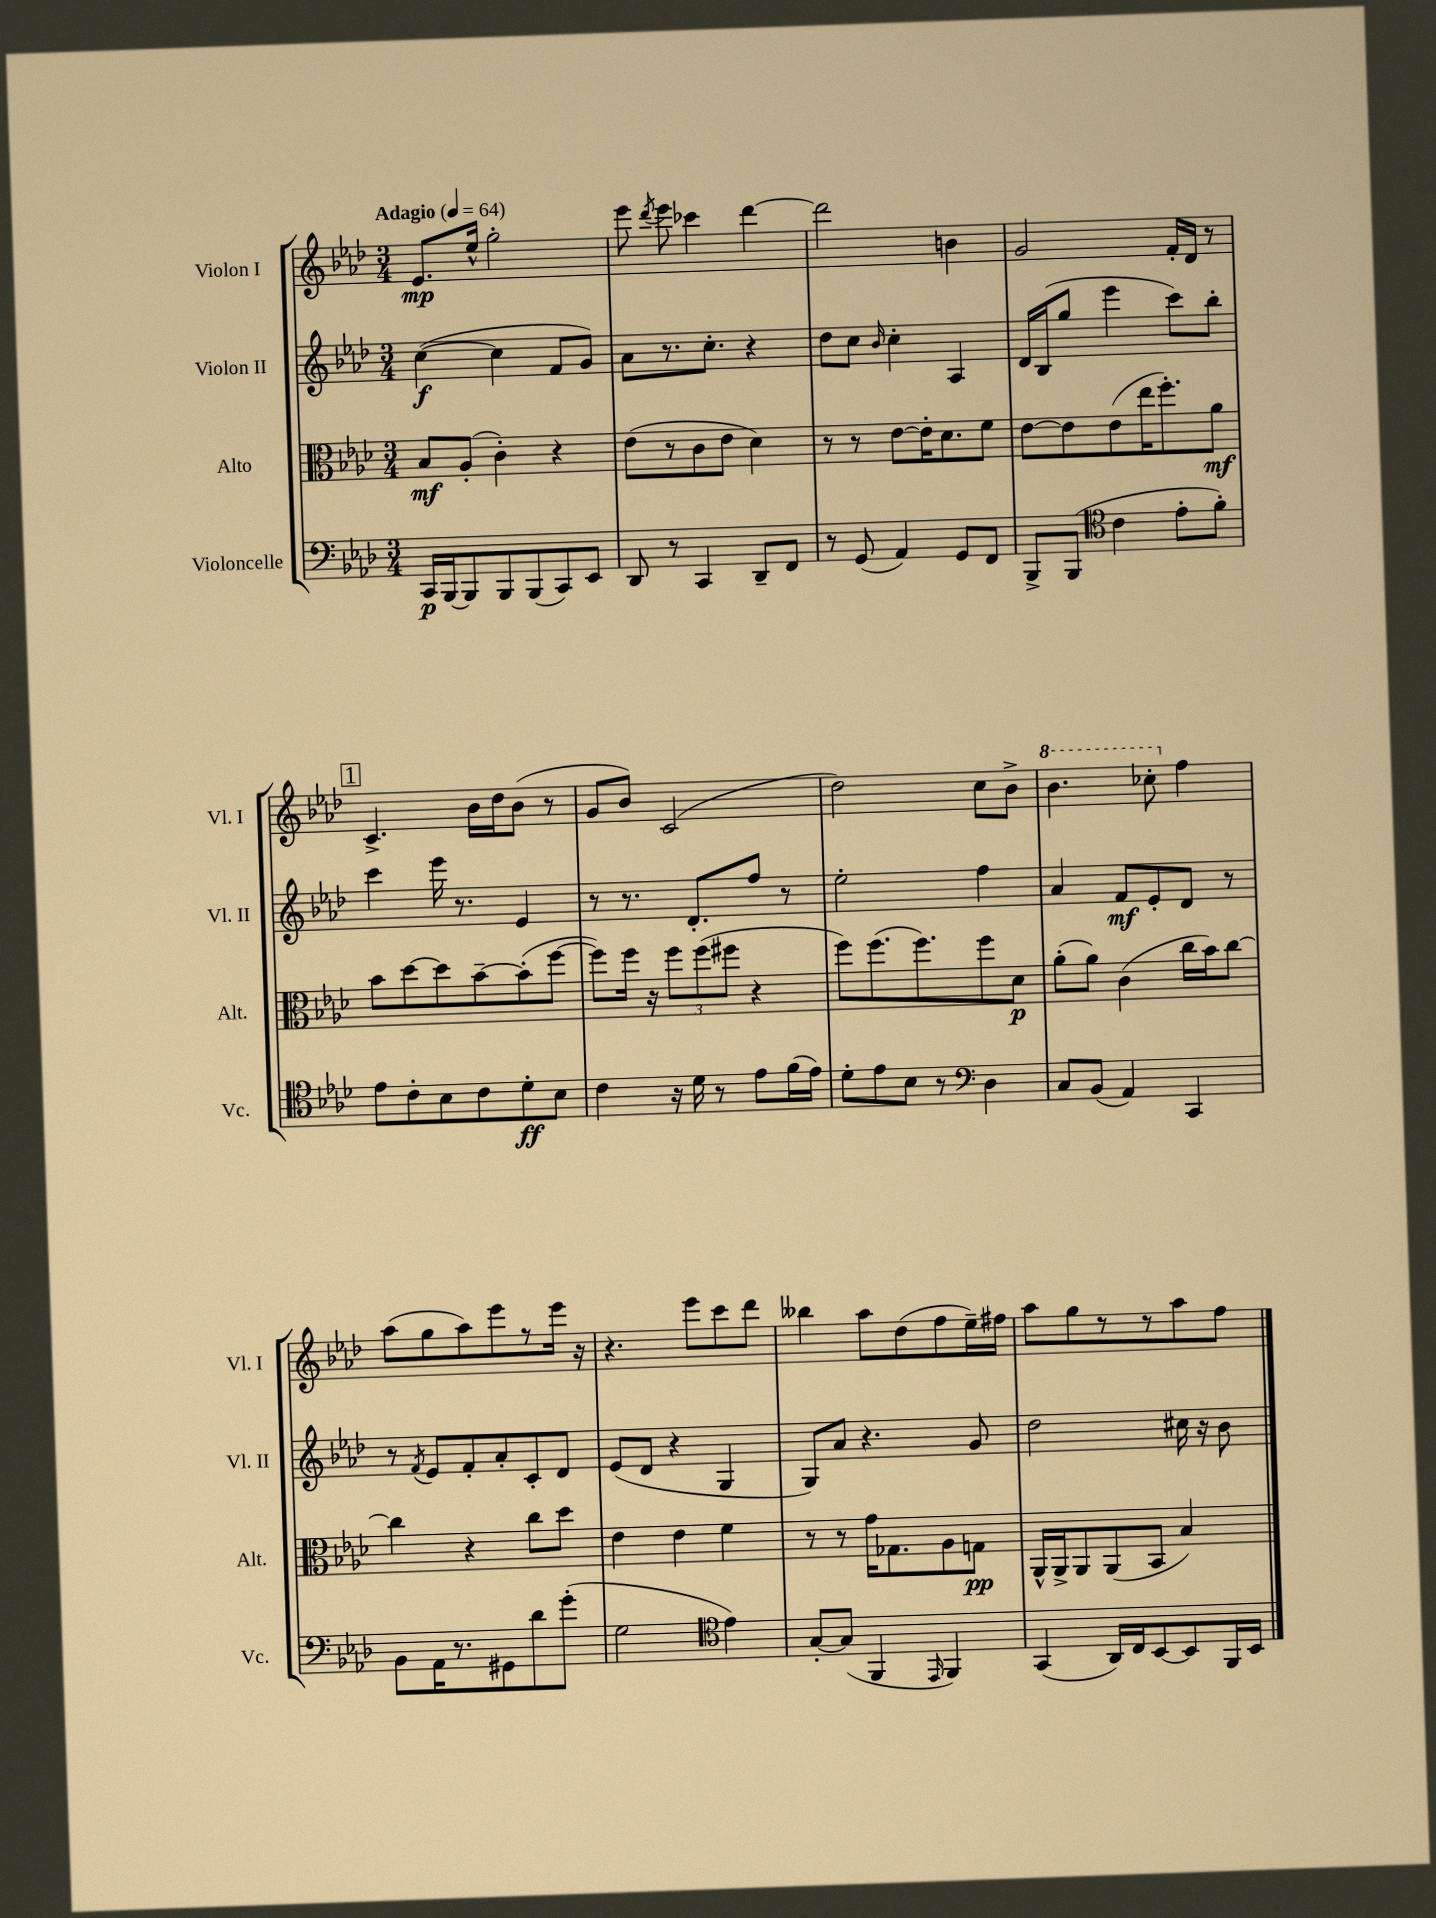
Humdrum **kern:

**kern	**dynam	**kern	**dynam	**kern	**dynam	**kern	**dynam
*part4	*part4	*part3	*part3	*part2	*part2	*part1	*part1
*staff4	*staff4	*staff3	*staff3	*staff2	*staff2	*staff1	*staff1
*I"Violoncelle	*	*I"Alto	*	*I"Violon II	*	*I"Violon I	*
*I'Vc.	*	*I'Alt.	*	*I'Vl. II	*	*I'Vl. I	*
*clefF4	*	*clefC3	*	*clefG2	*	*clefG2	*
*k[b-e-a-d-]	*	*k[b-e-a-d-]	*	*k[b-e-a-d-]	*	*k[b-e-a-d-]	*
*M3/4	*	*M3/4	*	*M3/4	*	*M3/4	*
*MM64	*	*MM64	*	*MM64	*	*MM64	*
=1	=1	=1	=1	=1	=1	=1	=1
!	!	!	!	!	!	!LO:TX:a:B:t=Adagio	!
16CC/LL	p	8B-/L	mf	([4cc\	f	8.e-/L	mp
[16BBB-/J	.	.	.	.	.	.	.
8BBB-/]	.	(8A-'/J	.	.	.	.	.
.	.	.	.	.	.	16ee-^^/Jk	.
8BBB-/	.	4c'\)	.	4cc\]	.	2gg'\	.
(8BBB-/	.	.	.	.	.	.	.
8CC/)	.	4r	.	8f/L	.	.	.
8EE-/J	.	.	.	8g/J)	.	.	.
=2	=2	=2	=2	=2	=2	=2	=2
8DD-/	.	(8e-\L	.	8a-\L	.	8eee-\	.
.	.	.	.	.	.	8qddd-/	.
8r	.	8r	.	8.r	.	8eee-\	.
4CC/	.	8c\	.	.	.	4ccc-X\	.
.	.	.	.	8.cc'\J	.	.	.
.	.	8e-\J	.	.	.	.	.
8DD-~/L	.	4d-\)	.	4r	.	[4ddd-\	.
8FF/J	.	.	.	.	.	.	.
=3	=3	=3	=3	=3	=3	=3	=3
8r	.	8r	.	8dd-\L	.	2ddd-\]	.
(8GG/	.	8r	.	8cc\J	.	.	.
.	.	.	.	16qqb-/	.	.	.
4AA-/)	.	[8e-\L	.	4cc'\	.	.	.
.	.	16e-'\K]	.	.	.	.	.
.	.	8.d-\	.	.	.	.	.
8GG/L	.	.	.	4A-/	.	4bn\	.
8FF/J	.	8f\J	.	.	.	.	.
=4	=4	=4	=4	=4	=4	=4	=4
8BBB-^/L	.	[8e-\L	.	16d-/LL	.	2g/	.
.	.	.	.	(16B-/J	.	.	.
(8BBB-/J	.	8e-\]	.	8gg/J	.	.	.
*clefC4	*	*	*	*	*	*	*
4c\	.	(8e-\	.	4eee-\	.	.	.
.	.	16ee-\K	.	.	.	.	.
.	.	8.ff'\)	.	.	.	.	.
8e-'\L	.	.	.	8ccc\L)	.	16f'/LL	.
.	.	.	.	.	.	16d-/JJ	.
8f'\J)	.	8a-\J	mf	8bb-'\J	.	8r	.
!!LO:LB:g=z
!!LO:REH:place=s1:t=1
=5	=5	=5	=5	=5	=5	=5	=5
8e-\L	.	8b-\L	.	4ccc\	.	4.c^/	.
8c'\	.	[8dd-\	.	.	.	.	.
8B-\	.	8dd-\]	.	16eee-\	.	.	.
.	.	.	.	8.r	.	.	.
8c\	.	[8b-~\	.	.	.	16b-\LL	.
.	.	.	.	.	.	16dd-\J	.
8d-'\	ff	(8b-'\]	.	4e-/	.	(8b-\J	.
8B-\J	.	[8ff\J	.	.	.	8r	.
=6	=6	=6	=6	=6	=6	=6	=6
4c\	.	8ff\L])	.	8r	.	8g/L	.
.	.	16ff\Jk	.	8.r	.	8b-/J)	.
.	.	16r	.	.	.	.	.
16r	.	12ff\L	.	.	.	(2c/	.
16d-\	.	.	.	8.d-'/L	.	.	.
.	.	(12ff\	.	.	.	.	.
8r	.	.	.	.	.	.	.
.	.	12ff#X\J	.	.	.	.	.
8e-\L	.	4r	.	8ff/J	.	.	.
(16f\L	.	.	.	8r	.	.	.
16e-\JJ)	.	.	.	.	.	.	.
=7	=7	=7	=7	=7	=7	=7	=7
8d-'\L	.	8ff\L)	.	2ee-'\	.	2dd-\)	.
8e-\	.	(8.ff\	.	.	.	.	.
8B-\J	.	.	.	.	.	.	.
.	.	8.ff\)	.	.	.	.	.
8r	.	.	.	.	.	.	.
*clefF4	*	*	*	*	*	*	*
4D-\	.	8ff\	.	4ff\	.	8cc\L	.
.	.	8d-\J	p	.	.	8b-^\J	.
=8	=8	=8	=8	=8	=8	=8	=8
*	*	*	*	*	*	*8va	*
8C/L	.	(8a-'\L	.	4a-/	.	4.bb-\	.
(8BB-/J	.	8a-\J)	.	.	.	.	.
4AA-/)	.	(4c\	.	8f/L	mf	.	.
.	.	.	.	8e-'/	.	8ccc-X'\	.
*	*	*	*	*	*	*X8va	*
4CC/	.	16cc\LL	.	8d-/J	.	4ff\	.
.	.	16b-\J)	.	.	.	.	.
.	.	[8cc\J	.	8r	.	.	.
!!LO:LB:g=z
=9	=9	=9	=9	=9	=9	=9	=9
8BB-\L	.	4cc\]	.	8r	.	(8aa-\L	.
.	.	.	.	8qf/	.	.	.
16AA-\K	.	.	.	8e-/L	.	8gg\	.
8.r	.	.	.	.	.	.	.
.	.	4r	.	8f'/	.	8aa-\)	.
8GG#X\	.	.	.	8a-'/	.	8eee-\	.
8d-\	.	8cc\L	.	8c'/	.	8r	.
(8g'\J	.	8dd-\J	.	8d-/J	.	16eee-\Jk	.
.	.	.	.	.	.	16r	.
=10	=10	=10	=10	=10	=10	=10	=10
2G\	.	4e-\	.	(8e-/L	.	4.r	.
.	.	.	.	8d-/J	.	.	.
.	.	4e-\	.	4r	.	.	.
.	.	.	.	.	.	8eee-\L	.
*clefC4	*	*	*	*	*	*	*
4e-\)	.	4f\	.	4G/	.	8ccc\	.
.	.	.	.	.	.	8ddd-\J	.
=11	=11	=11	=11	=11	=11	=11	=11
[8G'/L	.	8r	.	8G/L)	.	4bb--X\	.
(8G/J]	.	8r	.	8a-/J	.	.	.
4FF/	.	16g\KL	.	4.r	.	8aa-\L	.
.	.	8.G-X\	.	.	.	.	.
.	.	.	.	.	.	(8dd-\	.
16qqEE-/	.	.	.	.	.	.	.
4FF/)	.	8A-\	.	.	.	8ff\	.
.	.	8Gn\J	pp	8g/	.	16ee-~\L)	.
.	.	.	.	.	.	16ff#X\JJ	.
=12	=12	=12	=12	=12	=12	=12	=12
(4GG/	.	16AA-^^/LL	.	2dd-\	.	8aa-\L	.
.	.	16AA-^/J	.	.	.	.	.
.	.	8AA-/	.	.	.	8gg\	.
16AA-/LL)	.	(8AA-/	.	.	.	8r	.
16C/J	.	.	.	.	.	.	.
[8BB-/	.	8BB-/J	.	.	.	8r	.
8BB-/]	.	4B-/)	.	16cc#X\	.	8aa-\	.
.	.	.	.	16r	.	.	.
16FF/L	.	.	.	8b-\	.	8ff\J	.
16BB-/JJ	.	.	.	.	.	.	.
==	==	==	==	==	==	==	==
*-	*-	*-	*-	*-	*-	*-	*-
